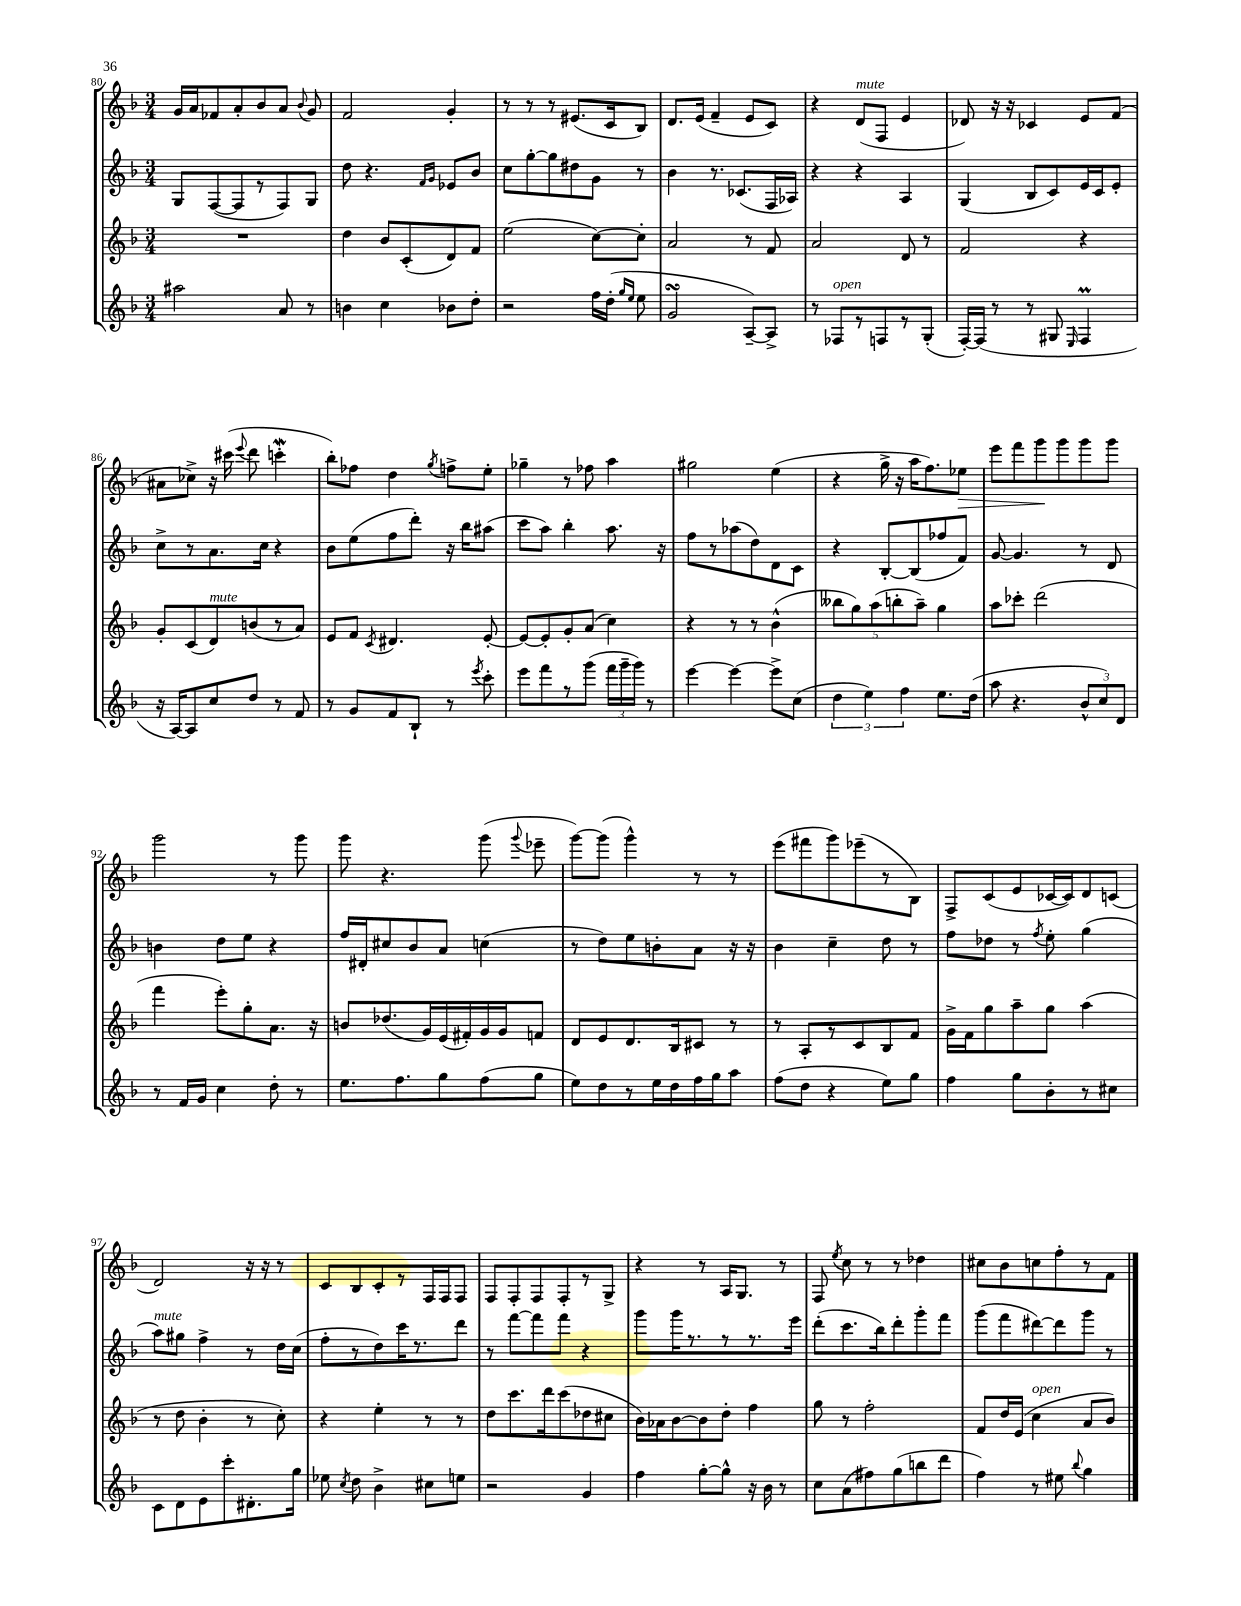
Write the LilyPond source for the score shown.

<<
\new StaffGroup <<
\new Staff = "s0" {
    \clef treble \key f \major \numericTimeSignature \time 3/4
    \autoBeamOff g'16[ a'16 fes'8 a'8-. bes'8 a'8] \appoggiatura { bes'8 } g'8 |
    f'2 g'4-. |
    r8 r8 r8 eis'8.[( c'16 bes8]) |
    d'8.[ e'16]( f'4-- e'8[ c'8]) |
    r4 d'8[^\markup { \italic "mute" }( f8] e'4 |
    des'8) r16 r16 ces'4 e'8[ f'8]( |
    ais'8[ ces''8]->) r16 cis'''16( \appoggiatura { e'''8 } d'''8 c'''4-.\mordent |
    bes''8[-.) fes''8] d''4 \acciaccatura { g''8 } f''8[-> e''8]-. |
    ges''4-- r8 fes''8 a''4 |
    gis''2 e''4( |
    r4 g''16-> r16 a''16[ f''8.) ees''8]\> |
    e'''8[ f'''8 g'''8\! g'''8 g'''8 g'''8] |
    g'''2 r8 g'''8 |
    g'''8 r4. g'''8( \appoggiatura { g'''8 } ees'''8-- |
    g'''8[~) g'''8]( g'''4-^) r8 r8 |
    e'''8[( fis'''8 g'''8) ees'''8--( r8 bes8]) |
    f8[-> c'8( e'8 ces'16~ ces'16) d'8 c'8]( |
    d'2) r16 r16 r8 |
    c'8[ bes8 c'8-. r8 f16 f16 f8] |
    f8[ f8-. f8 f8-. r8 g8]-> |
    r4 r8 a16[ g8.] r8 |
    f8 \acciaccatura { e''8 } c''8 r8 r8 des''4 |
    cis''8[ bes'8 c''8 f''8-. r8 f'8] \bar "|." |
}
\new Staff = "s1" {
    \clef treble \key f \major \numericTimeSignature \time 3/4
    \autoBeamOff g8[ f8~( f8 r8 f8) g8] |
    d''8 r4. \grace { f'16[ g'16] } ees'8[ bes'8] |
    c''8[ g''8~-. g''8 dis''8 g'8] r8 |
    bes'4 r8. ces'8.[( f16 aes16]) |
    r4 r4 a4 |
    g4( bes8[ c'8) e'16 c'16 e'8]-. |
    c''8[-> r8 a'8. c''16] r4 |
    bes'8[ e''8( f''8 d'''8]-.) r16 bes''16[ ais''8]( |
    c'''8[ a''8]) bes''4-. a''8. r16 |
    f''8[ r8 aes''8( d''8) d'8 c'8] |
    r4 bes8[~-. bes8( fes''8 f'8]) |
    g'8~ g'4. r8 d'8 |
    b'4 d''8[ e''8] r4 |
    f''16[ dis'16-. cis''8 bes'8 a'8] c''4( |
    r8 d''8[) e''8 b'8-. a'8] r16 r16 |
    bes'4 c''4-- d''8 r8 |
    f''8[ des''8] r8 \acciaccatura { f''8 } e''8-. g''4( |
    a''8[^\markup { \italic "mute" }) gis''8] f''4-> r8 d''16[ c''16]( |
    f''8[-. r8 d''8) c'''16 r8. d'''8] |
    r8 f'''8[~ f'''8 f'''8] r4 |
    g'''8[ g'''16 r8. r8 r8. e'''16] |
    d'''8[-.( c'''8. bes''16) d'''8-. g'''8-. f'''8] |
    g'''8[( f'''8 dis'''8~) dis'''8 g'''8] r8 \bar "|." |
}
\new Staff = "s2" {
    \clef treble \key f \major \numericTimeSignature \time 3/4
    \autoBeamOff R2. |
    d''4 bes'8[ c'8-.( d'8) f'8] |
    e''2( c''8[~) c''8]-. |
    a'2 r8 f'8 |
    a'2 d'8 r8 |
    f'2 r4 |
    g'8[-. c'8( d'8^\markup { \italic "mute" }) b'8( r8 a'8]) |
    e'8[ f'8] \acciaccatura { c'8 } dis'4. e'8~-. |
    e'8[~ e'8-. g'8-. a'8]( c''4) |
    r4 r8 r8 bes'4-^( |
    \tuplet 5/4 { beses''8[ g''8) a''8( b''8-. a''8]--) } g''4 |
    a''8[ ces'''8]-. d'''2( |
    f'''4 e'''8[-.) g''8-. a'8.] r16 |
    b'8[ des''8.( g'16) e'16( fis'16-.) g'16 g'16 f'8] |
    d'8[ e'8 d'8. bes16 cis'8] r8 |
    r8 a8[-. r8 c'8 bes8 f'8] |
    g'16[-> f'16 g''8 a''8-- g''8] a''4( |
    r8 d''8 bes'4-. r8 c''8-.) |
    r4 e''4-. r8 r8 |
    d''8[ c'''8. d'''16 c'''8( des''8 cis''8] |
    bes'16[) aes'16 bes'8~ bes'8 d''8]-. f''4 |
    g''8 r8 f''2-. |
    f'8[ d''16 e'16]( c''4^\markup { \italic "open" } a'8[ bes'8]) \bar "|." |
}
\new Staff = "s3" {
    \clef treble \key f \major \numericTimeSignature \time 3/4
    \autoBeamOff ais''2 a'8 r8 |
    b'4 c''4 bes'8[ d''8]-. |
    r2 f''16[ d''16]-.( \grace { g''16[ e''16] } e''8 |
    g'2\turn a8[~--) a8]-> |
    r8 fes8[^\markup { \italic "open" } r8 f8 r8 g8]-.( |
    f16[~-.) f16]( r8 r8 gis8 \grace { e16 } f4\prall |
    r16 a16[~) a8 c''8 d''8] r8 f'8 |
    r8 g'8[ f'8 bes8]-! r8 \acciaccatura { e'''8 } c'''8-. |
    e'''8[ f'''8 r8 g'''8]( \tuplet 3/2 { f'''16[ g'''16-- g'''16]) } r8 |
    e'''4~ e'''4~ e'''8[-> c''8]( |
    \tuplet 3/2 { d''4 e''4) f''4 } e''8.[ d''16]( |
    a''8 r4. \tuplet 3/2 { bes'8[-^ c''8) d'8] } |
    r8 f'16[ g'16] c''4 d''8-. r8 |
    e''8.[ f''8. g''8 f''8( g''8] |
    e''8[) d''8 r8 e''16 d''16 f''16 g''16 a''8] |
    f''8[( d''8] r4 e''8[) g''8] |
    f''4 g''8[ bes'8-. r8 cis''8] |
    c'8[ d'8 e'8 c'''8-. dis'8.-. g''16] |
    ees''8 \acciaccatura { c''8 } d''8 bes'4-> cis''8[ e''8] |
    r2 g'4 |
    f''4 g''8[~-. g''8]-^ r16 bes'16 r8 |
    c''8[ a'8( fis''8) g''8( b''8 d'''8] |
    f''4) r8 eis''8 \appoggiatura { bes''8 } g''4 \bar "|." |
}
>>
>>
\layout { \context { \Score currentBarNumber = #80 } }
